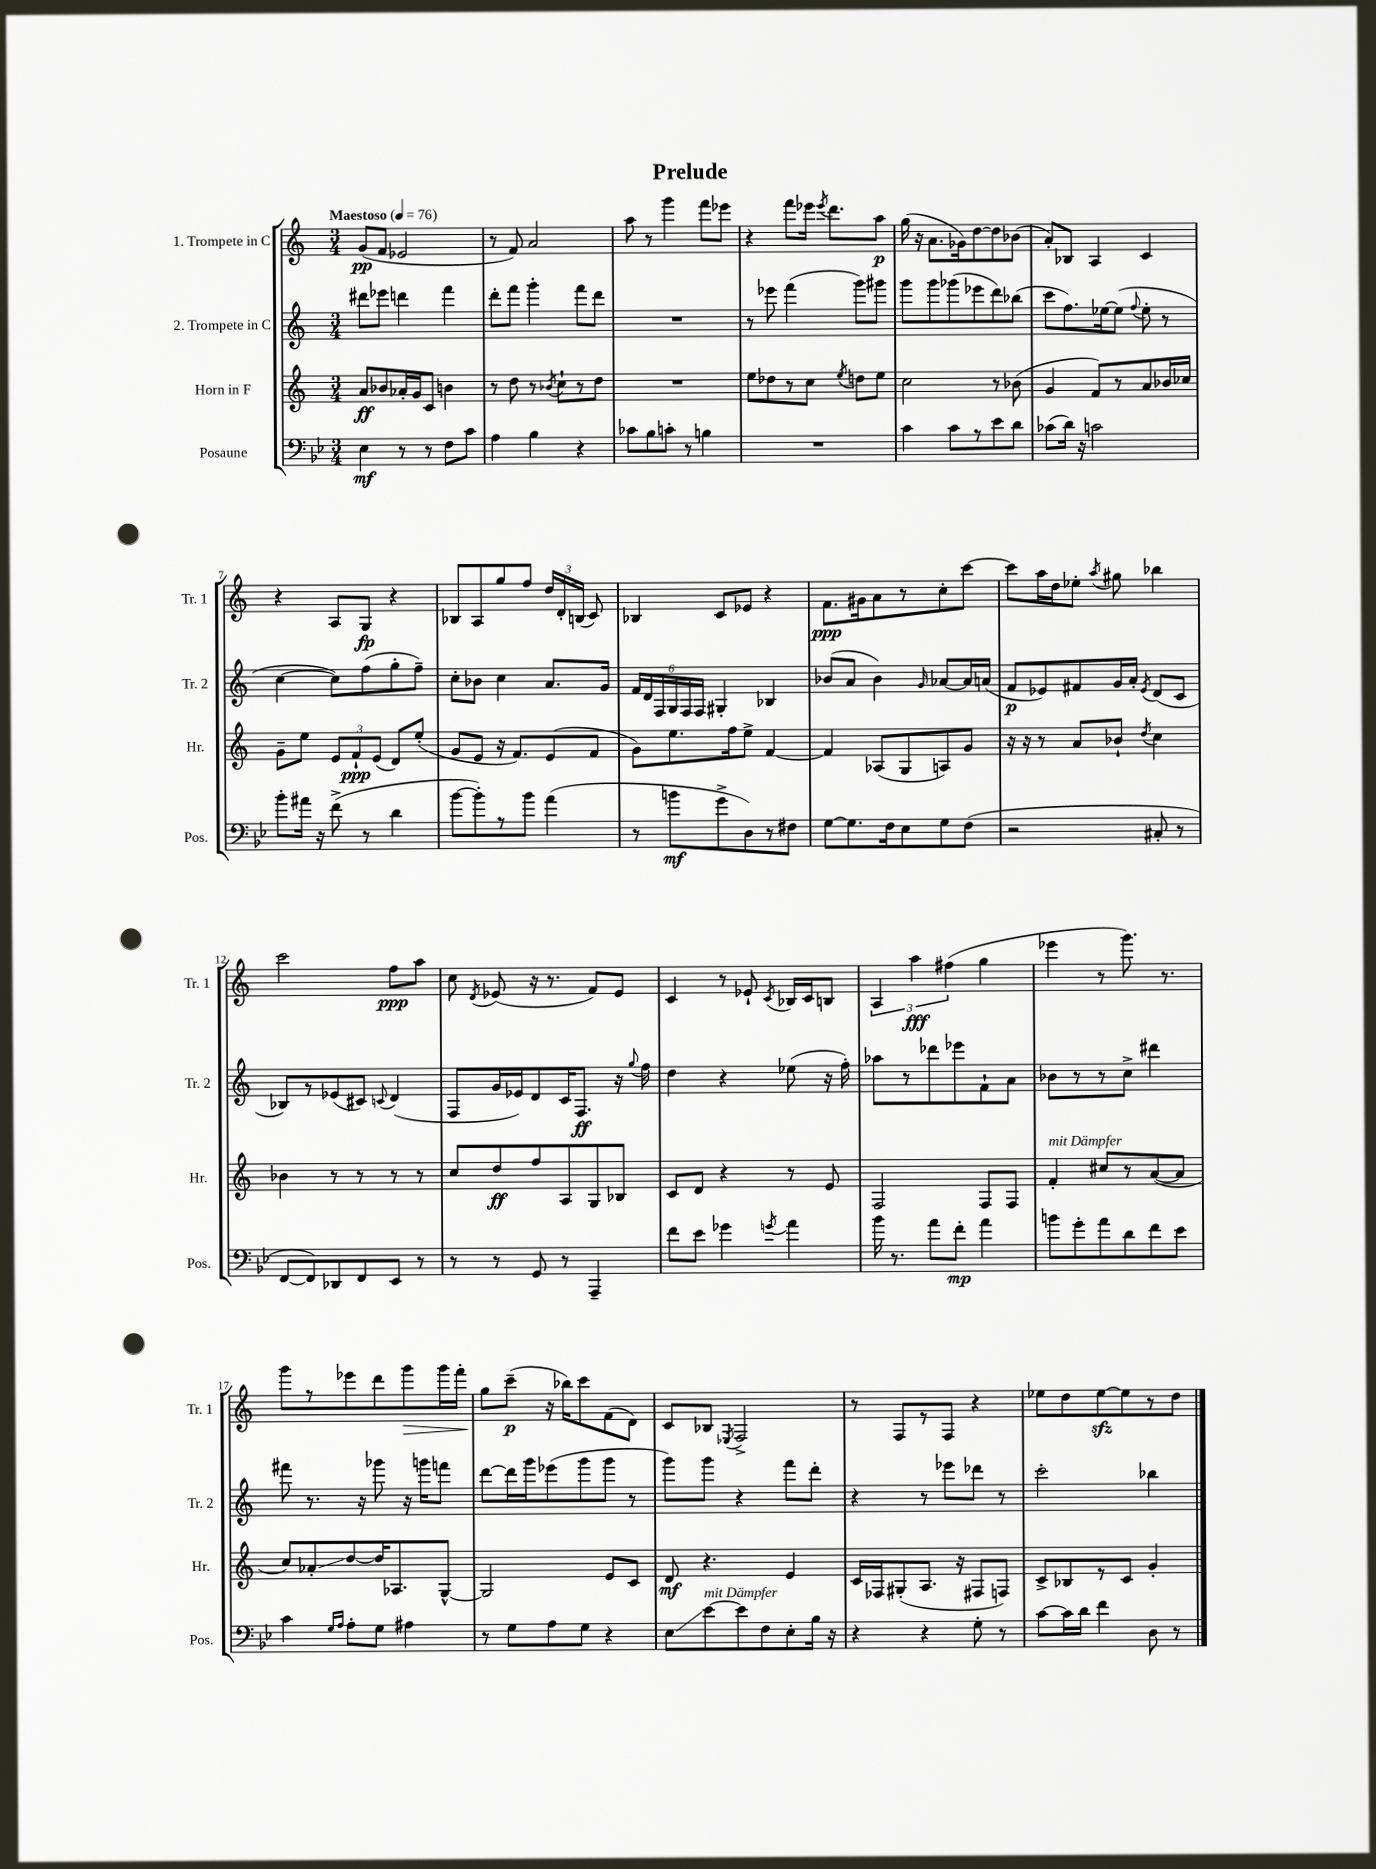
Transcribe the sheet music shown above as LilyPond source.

\header { title = "Prelude" }
<<
\new StaffGroup <<
\new Staff = "s0" \with { instrumentName = "1. Trompete in C" shortInstrumentName = "Tr. 1" } {
    \clef treble \key c \major \numericTimeSignature \time 3/4 \tempo "Maestoso" 4 = 76
    \autoBeamOff g'8[\pp( f'8] ees'2 |
    r8 f'8) a'2 |
    a''8 r8 g'''4 f'''8[ ees'''8] |
    r4 f'''8[ ees'''16] \acciaccatura { ees'''8 } d'''8.[ a''8]\p |
    g''16( r16 a'8.[ ges'16) d''8~ d''8 bes'8]( |
    a'8[-.) bes8] a4 c'4 |
    r4 a8[ g8]\fp r4 |
    bes8[ a8 g''8 f''8] \tuplet 3/2 { d''16[ d'16-. b16]( } c'8) |
    bes4 c'8[ ees'8] r4 |
    f'8.[\ppp gis'16 a'8 r8 c''8-. c'''8]~ |
    c'''8[ a''16 d''16 ees''8]-. \acciaccatura { a''8 } gis''8 bes''4 |
    c'''2 f''8[\ppp a''8] |
    c''8 \acciaccatura { d'8 } ees'8( r16 r8. f'8[) ees'8] |
    c'4 r8 ees'8-! \acciaccatura { c'8 } bes16[ c'16 b8] |
    \tuplet 3/2 { a4 a''4\fff fis''4( } g''4 |
    ees'''4 r8 g'''8.) r8. |
    g'''8[ r8 ees'''8 d'''8 g'''8\> g'''16 f'''16]-. |
    g''8[\! c'''8]--\p( r16 bes''16[) c'''8 f'8( d'8]) |
    c'8[ bes8] \acciaccatura { ees8 } f2-> |
    r8 f8[ r8 f8] r4 |
    ees''8[ d''8 ees''8~\sfz ees''8 r8 d''8] \bar "|." |
}
\new Staff = "s1" \with { instrumentName = "2. Trompete in C" shortInstrumentName = "Tr. 2" } {
    \clef treble \key c \major \numericTimeSignature \time 3/4
    \autoBeamOff dis'''8[ ees'''8] d'''4 f'''4 |
    d'''8[-. f'''8] g'''4-. f'''8[ d'''8] |
    R2. |
    r8 ees'''8 f'''4( g'''8[) gis'''8] |
    g'''8[ g'''8 ges'''8( ees'''8 d'''8) bes''8]( |
    c'''8[ f''8.) ees''16~ ees''8]( \appoggiatura { f''8 } ees''8-. r8 |
    c''4~ c''8[) f''8( g''8-. f''8]--) |
    c''8[-. bes'8] c''4 a'8.[ g'16] |
    \tuplet 6/4 { f'16[ d'16 f16 g16 f16 f16] } gis4-. bes4 |
    bes'8[( a'8] bes'4) \grace { g'16 } aes'8[~ aes'16 a'16]( |
    f'8[\p ees'8) fis'8 g'16 a'16]-. \acciaccatura { ees'8 } d'8[( c'8] |
    bes8[) r8 ees'8( cis'8]) \appoggiatura { c'8 } d'4( |
    f8[ g'16 ees'16) d'8 c'16 f8.]\ff r16 \appoggiatura { g''8 } f''16 |
    d''4 r4 ees''8( r16 f''16-.) |
    aes''8[ r8 des'''8 ees'''8 f'8-! a'8] |
    bes'8[ r8 r8 c''8]-> dis'''4 |
    fis'''8 r8. r16 ges'''8 r16 g'''16[ f'''8] |
    d'''8[~ d'''16 g'''16 ees'''8( g'''8 g'''8] r8 |
    g'''8[) g'''8] r4 f'''8[ d'''8]-. |
    r4 r8 ees'''8[ des'''8] r8 |
    c'''2-. bes''4 \bar "|." |
}
\new Staff = "s2" \with { instrumentName = "Horn in F" shortInstrumentName = "Hr." } {
    \clef treble \key c \major \numericTimeSignature \time 3/4
    \autoBeamOff a'8[\ff bes'8 aes'16-. g'16 c'8] b'4 |
    r8 d''8 r8 \acciaccatura { bes'8 } c''8[-! r8 d''8] |
    R2. |
    e''8[ des''8 r8 c''8] \acciaccatura { e''8 } d''8[ e''8] |
    c''2 r8 bes'8( |
    g'4 f'8[) r8 a'8 bes'16 ces''16] |
    g'8[-- e''8] \tuplet 3/2 { e'8[ f'8-!\ppp e'8]( } d'8[) e''8]-.( |
    g'8[ e'8] r16 f'8.[) e'8( f'8] |
    g'8[) e''8. f''16 e''8]-> f'4~ |
    f'4 aes8[( g8 a8) g'8] |
    r16 r16 r8 a'8[ bes'8]-! \acciaccatura { d''8 } c''4 |
    bes'4 r8 r8 r8 r8 |
    c''8[ d''8\ff f''8 a8 g8 bes8] |
    c'8[ d'8] r4 r8 e'8 |
    f2 f8[ f8] |
    f'4-.^\markup { \italic "mit Dämpfer" } cis''8[ r8 a'8~( a'8] |
    c''8[) aes'8-.\glissando d''8~ d''16 aes8. g8]~-^ |
    g2 e'8[ c'8] |
    d'8\mf r4. e'4 |
    c'16[ fes16 gis8-.( a8.] r16 fis8[ f8]) |
    c'8[-> bes8 r8 c'8] g'4-. \bar "|." |
}
\new Staff = "s3" \with { instrumentName = "Posaune" shortInstrumentName = "Pos." } {
    \clef bass \key bes \major \numericTimeSignature \time 3/4
    \autoBeamOff ees4\mf r8 r8 f8[ c'8] |
    a4 bes4 r4 |
    ces'8[ bes8 c'8]-. r8 b4 |
    R2. |
    c'4 c'8[ r8 ees'8 d'8] |
    ces'8[( d'16]) r16 c'2 |
    bes'8[-. ais'16] r16 f'8->( r8 d'4 |
    bes'8[~ bes'8-.) r8 bes'8] a'4( |
    r8 b'8[\mf g'8-> d8) r8 fis8] |
    g8[~ g8. f16 ees8 g8 f8]( |
    r2 cis8-. r8 |
    f,8[~ f,8) des,8 f,8 ees,8] r8 |
    r8 r8 g,8 r8 a,,4-- |
    f'8[ ees'8] ges'4 \acciaccatura { g'8 } a'4 |
    bes'16 r8. a'8[ f'8]-.\mp a'4 |
    b'8[ g'8-. a'8 d'8 f'8 ees'8] |
    c'4 \grace { g16[ a16] } a8[-. g8] ais4 |
    r8 g8[ a8 g8] r4 |
    ees8[\glissando ees'8~^\markup { \italic "mit Dämpfer" } ees'8 f8 ees8-. bes16] r16 |
    r4 r4 g8-. r8 |
    c'8[~ c'16 d'16] f'4 d8 r8 \bar "|." |
}
>>
>>
